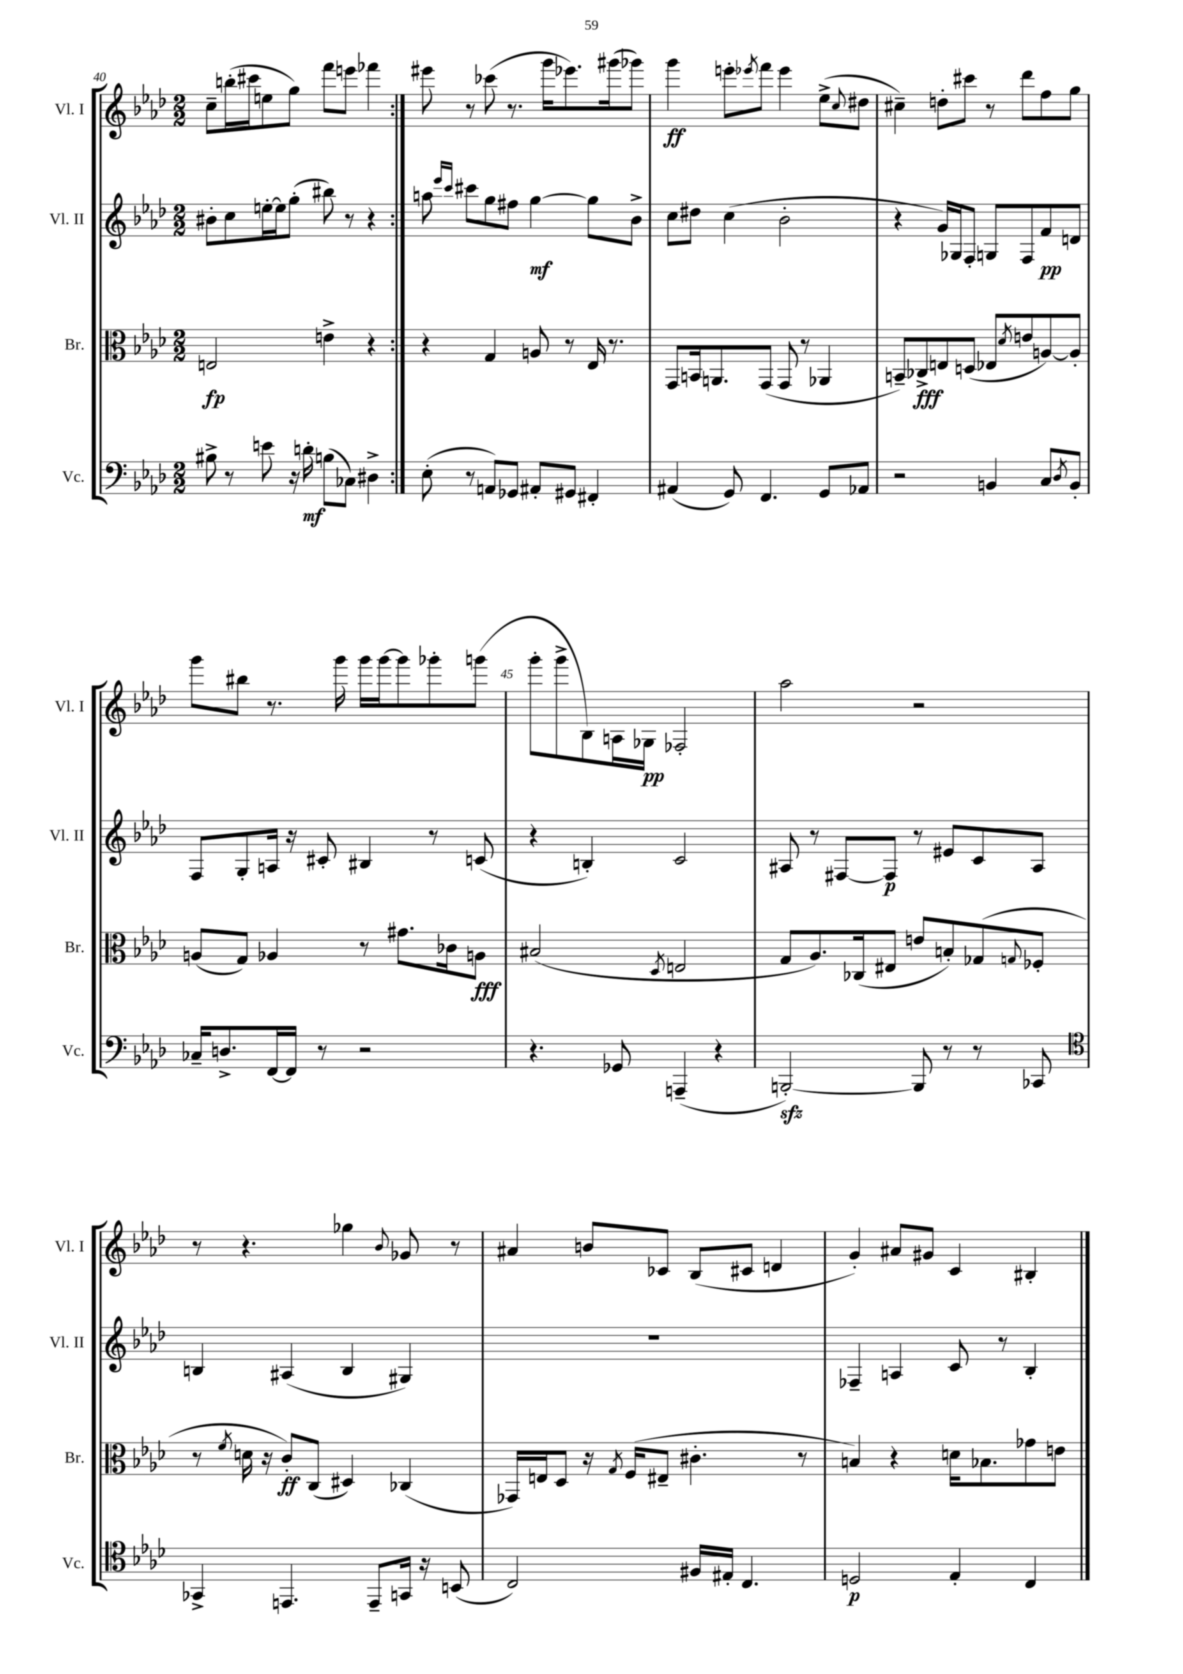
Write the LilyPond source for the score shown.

<<
\new StaffGroup <<
\new Staff = "s0" \with { instrumentName = "Vl. I" shortInstrumentName = "Vl. I" } {
    \clef treble \key aes \major \numericTimeSignature \time 2/2
    \repeat volta 2 { c''8-- b''16-.( cis'''16 e''8 g''8) f'''8 e'''8 fes'''4 | }
    eis'''8 r8 ces'''8( r8. g'''16 ees'''8.) gis'''16( ges'''8) |
    g'''4\ff e'''8-. \acciaccatura { ees'''8 } f'''8 ees'''4 ees''8->( \appoggiatura { c''8 } dis''8 |
    cis''4--) d''8-. cis'''8 r8 des'''8 f''8 g''8 |
    g'''8 bis''8 r8. g'''16 g'''16 g'''16~ g'''8 ges'''8-. g'''8( |
    g'''8-. g'''8-> bes8) a16 ges16\pp fes2-. |
    aes''2 r2 |
    r8 r4. ges''4 \appoggiatura { bes'8 } ges'8 r8 |
    ais'4 b'8 ces'8 bes8( cis'8 d'4 |
    g'4-.) ais'8 gis'8 c'4 bis4-. \bar "|." |
}
\new Staff = "s1" \with { instrumentName = "Vl. II" shortInstrumentName = "Vl. II" } {
    \clef treble \key aes \major \numericTimeSignature \time 2/2
    \repeat volta 2 { bis'8-. c''8 e''16~-. e''16 g''8-.( bis''8) r8 r4 | }
    a''8 \grace { ees'''16 c'''16 } cis'''8 g''8 fis''8 g''4~\mf g''8 bes'8-> |
    c''8 dis''8 c''4( bes'2-. |
    r4 g'16) ges16 f8-. g8 f8 f'8\pp d'8 |
    f8 g8-. a16 r16 cis'8-. bis4 r8 c'8( |
    r4 b4-.) c'2 |
    ais8 r8 fis8~ fis8\p r8 eis'8 c'8 ais8 |
    b4 ais4( b4 gis4) |
    R1 |
    fes4-- a4 c'8 r8 bes4-. \bar "|." |
}
\new Staff = "s2" \with { instrumentName = "Br." shortInstrumentName = "Br." } {
    \clef alto \key aes \major \numericTimeSignature \time 2/2
    \repeat volta 2 { e2\fp e'4-> r4 | }
    r4 g4 a8 r8 ees16 r8. |
    g,8 b,16 a,8. g,8( g,8 r8 aes,4 |
    b,8--) ces8->\fff e8 d8( ees8 \acciaccatura { des'8 } e'8 a8~) a8-. |
    a8( g8) aes4 r8 gis'8. ces'16 a8\fff |
    bis2( \acciaccatura { des8 } e2 |
    g8 aes8.) ces16( eis8 e'8 b8-.) ges8( \appoggiatura { g8 } fes8-. |
    r8 \acciaccatura { f'8 } d'16 r16 c'8-.\ff) c8( dis4) ces4( |
    ges,16) e16 des8 r16 \acciaccatura { g8 } f16( eis8-- cis'4.-. r8 |
    b4) r4 d'16 bes8. ges'8 e'8 \bar "|." |
}
\new Staff = "s3" \with { instrumentName = "Vc." shortInstrumentName = "Vc." } {
    \clef bass \key aes \major \numericTimeSignature \time 2/2
    \repeat volta 2 { bis8-> r8 e'8 r16 d'16-.\mf b8( ces8) dis4-> | }
    ees8-.( r8 a,8) ges,8 ais,8-. gis,8 fis,4-. |
    ais,4( g,8) f,4. g,8 aes,8 |
    r2 b,4 c8 \acciaccatura { des8 } b,8-. |
    ces16-- d8.-> f,16~ f,16 r8 r2 |
    r4. ges,8 a,,4--( r4 |
    b,,2~-.\sfz) b,,8 r8 r8 ces,8 |
    \clef tenor ges,4-> e,4. e,8-- g,16 r16 b,8( |
    c2) fis16 eis16-. c4. |
    d2\p ees4-. c4 \bar "|." |
}
>>
>>
\layout { \context { \Score currentBarNumber = #40 \override BarNumber.break-visibility = ##(#f #t #t) barNumberVisibility = #(every-nth-bar-number-visible 5) } }
